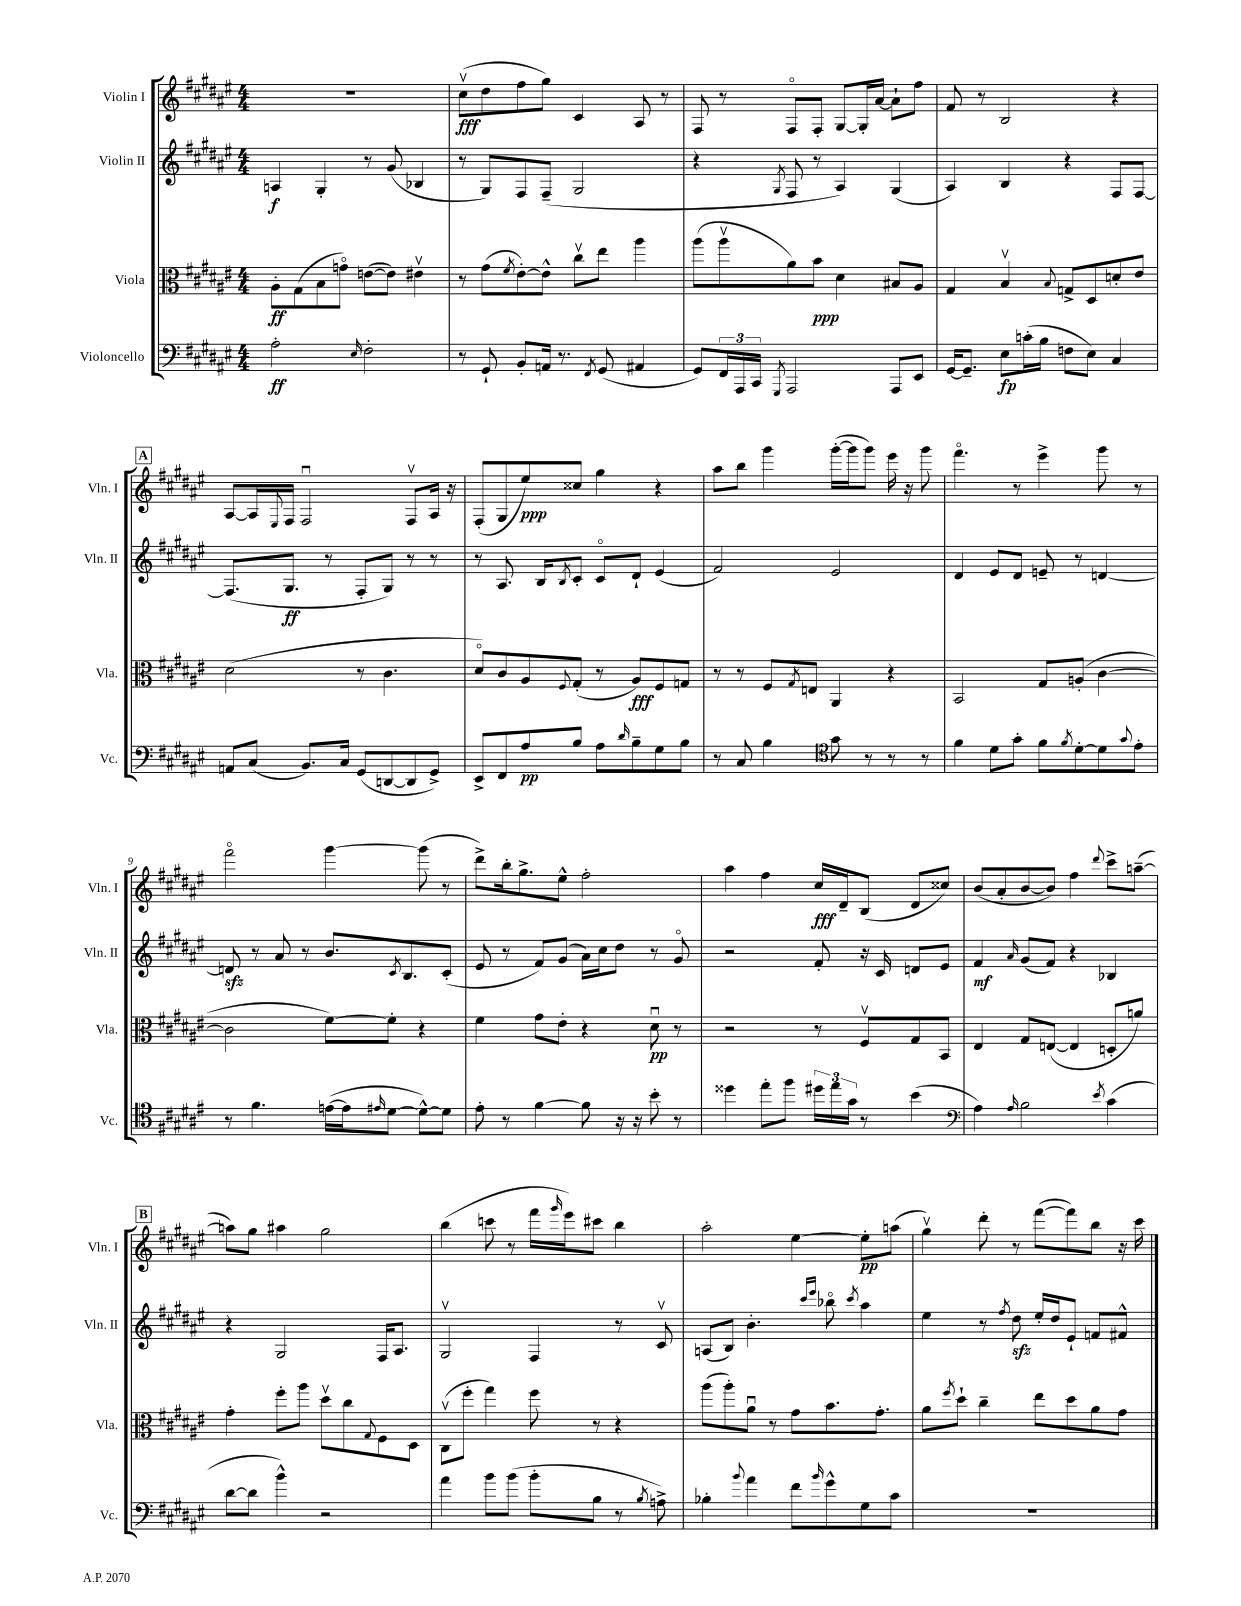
<<
\new StaffGroup <<
\new Staff = "s0" \with { instrumentName = "Violin I" shortInstrumentName = "Vln. I" } {
    \clef treble \key fis \major \numericTimeSignature \time 4/4
    R1 |
    cis''8\upbow\fff( dis''8 fis''8 gis''8) cis'4 ais8 r8 |
    fis8 r8 fis8\flageolet fis8-. gis8~ gis16-. ais'16~ ais'8-! fis''8 |
    fis'8 r8 b2 r4 |
    \mark \markup { \box "A" } ais8~ ais16 \appoggiatura { eis8 } fis16 fis2\downbow fis8\upbow ais16 r16 |
    fis8-.( gis8 eis''8\ppp) cisis''8 gis''4 r4 |
    ais''8 b''8 gis'''4 gis'''16~-.( gis'''16 gis'''8) eis'''16 r16 gis'''8 |
    fis'''4.\flageolet r8 eis'''4-> gis'''8 r8 |
    fis'''2\flageolet gis'''4~ gis'''8( r8 |
    dis'''8->) b''16-. gis''8.-> eis''8-^ fis''2-. |
    ais''4 fis''4 cis''16\fff dis'16-- b8( dis'8 cisis''8) |
    b'8( ais'8-. b'8~ b'8) fis''4 \appoggiatura { dis'''8 } cis'''8-> a''8~--( |
    \mark \markup { \box "B" } a''8) gis''8 ais''4 gis''2 |
    b''4( c'''8 r8 fis'''16 \grace { gis'''16 } eis'''16) cis'''8 b''4 |
    ais''2-. eis''4~ eis''8-.\pp a''8( |
    gis''4\upbow) dis'''8-. r8 fis'''8~( fis'''8) b''8 r16 cis'''16 \bar "|." |
}
\new Staff = "s1" \with { instrumentName = "Violin II" shortInstrumentName = "Vln. II" } {
    \clef treble \key fis \major \numericTimeSignature \time 4/4
    a4\f gis4-. r8 gis'8( bes4 |
    r8 gis8) fis8 fis8--( gis2 |
    r4 \acciaccatura { gis8 } fis8 r8 ais4) gis4( |
    ais4) b4 r4 fis8 fis8~ |
    \mark \markup { \box "A" } fis8.( gis8.\ff r8 fis8-. gis8) r8 r8 |
    r8 ais8. b16 \acciaccatura { b8 } cis'8-. cis'8\flageolet dis'8-! eis'4( |
    fis'2) eis'2 |
    dis'4 eis'8 dis'8 e'8-- r8 d'4~ |
    d'8\sfz r8 ais'8 r8 b'8. \acciaccatura { cis'8 } b8. cis'8-.( |
    eis'8 r8 fis'8) gis'8( ais'16) cis''16 dis''8 r8 gis'8\flageolet |
    r2 fis'8-. r16 cis'16 d'8 eis'8 |
    fis'4\mf \grace { ais'16 } gis'8( fis'8) r4 bes4 |
    \mark \markup { \box "B" } r4 gis2 fis16 ais8. |
    gis2\upbow fis4 r8 cis'8\upbow |
    a8( b8) b'4.-. \grace { cis'''16 eis'''16 } bes''8\flageolet \acciaccatura { cis'''8 } ais''4 |
    eis''4 r8 \acciaccatura { fis''8 } dis''8\sfz eis''16-. dis''16 eis'8-! f'8 fis'8-^ \bar "|." |
}
\new Staff = "s2" \with { instrumentName = "Viola" shortInstrumentName = "Vla." } {
    \clef alto \key fis \major \numericTimeSignature \time 4/4
    ais8-.\ff gis8( b8 g'8\flageolet) e'8~( e'8) eis'4\upbow |
    r8 gis'8( \acciaccatura { fis'8 } eis'8~-.) eis'8-^ cis''8\upbow eis''8 ais''4 |
    ais''8( ais''8\upbow ais'8) b'8\ppp dis'4 bis8 ais8 |
    gis4 b4\upbow \appoggiatura { b8 } g8-> dis8 d'8-. eis'8 |
    \mark \markup { \box "A" } dis'2( r8 cis'4. |
    dis'8\flageolet) cis'8 ais8 \appoggiatura { fis8 } gis8-.( r8 ais8\fff) fis8 g8 |
    r8 r8 fis8 \acciaccatura { gis8 } e8 ais,4 r4 |
    b,2 gis8 a8-.( cis'4~ |
    cis'2 fis'8~) fis'8-. r4 |
    fis'4 gis'8 eis'8-. r4 dis'8\downbow\pp r8 |
    r2 r8 fis8\upbow gis8 b,8 |
    eis4 gis8 e8~( e4 d8-. a'8) |
    \mark \markup { \box "B" } gis'4-. fis''8-. ais''8 dis''8\upbow cis''8 \appoggiatura { gis8 } fis8 dis8 |
    cis8\upbow( fis''8-. gis''4) fis''8 r8 r4 |
    ais''8( ais''8-.) ais'8\downbow r8 gis'8 b'8. gis'8.-. |
    ais'8 \acciaccatura { fis''8 } dis''8-! cis''4-- eis''8 dis''8 ais'8 gis'8 \bar "|." |
}
\new Staff = "s3" \with { instrumentName = "Violoncello" shortInstrumentName = "Vc." } {
    \clef bass \key fis \major \numericTimeSignature \time 4/4
    ais2-.\ff \grace { eis16 } fis2-. |
    r8 gis,8-! b,8-. a,16 r8. \acciaccatura { fis,8 } gis,8( ais,4 |
    gis,8) \tuplet 3/2 { fis,16 ais,,16 cis,16 } \acciaccatura { gis,,8 } ais,,2 ais,,8 eis,8 |
    gis,16~ gis,8.-- eis8\fp c'16-.( b16 f8 eis8) cis4 |
    \mark \markup { \box "A" } a,8 cis8( b,8.) cis16 gis,8( d,8~ d,8 gis,8->) |
    eis,8-> fis,8 ais8\pp b8 ais8 \grace { dis'16 } b8-- gis8 b8 |
    r8 cis8 b4 \clef tenor gis'8 r8 r8 r8 |
    fis'4 dis'8 gis'8-. fis'8 \acciaccatura { fis'8 } dis'8~-. dis'8 \appoggiatura { gis'8 } eis'8-. |
    r8 fis'4. e'16~( e'16 \grace { eis'16 } dis'8~ dis'8~-^) dis'8 |
    eis'8-. r8 fis'4~ fis'8 r16 r16 b'8-. r8 |
    disis''4 eis''8-. fis''8 \tuplet 3/2 { dis''16 eis''16 gis'16 } r8 b'4( |
    \clef bass ais4) \grace { ais16 } b2 \acciaccatura { eis'8 } cis'4( |
    \mark \markup { \box "B" } dis'8~ dis'8 b'4-^) r2 |
    ais'4 b'8 b'8( b'8-. b8 r8 \acciaccatura { b8 } a8->) |
    bes4-. \appoggiatura { b'8 } ais'4 fis'8 \grace { b'16 } gis'8-^ gis8 cis'8 |
    R1 \bar "|." |
}
>>
>>
